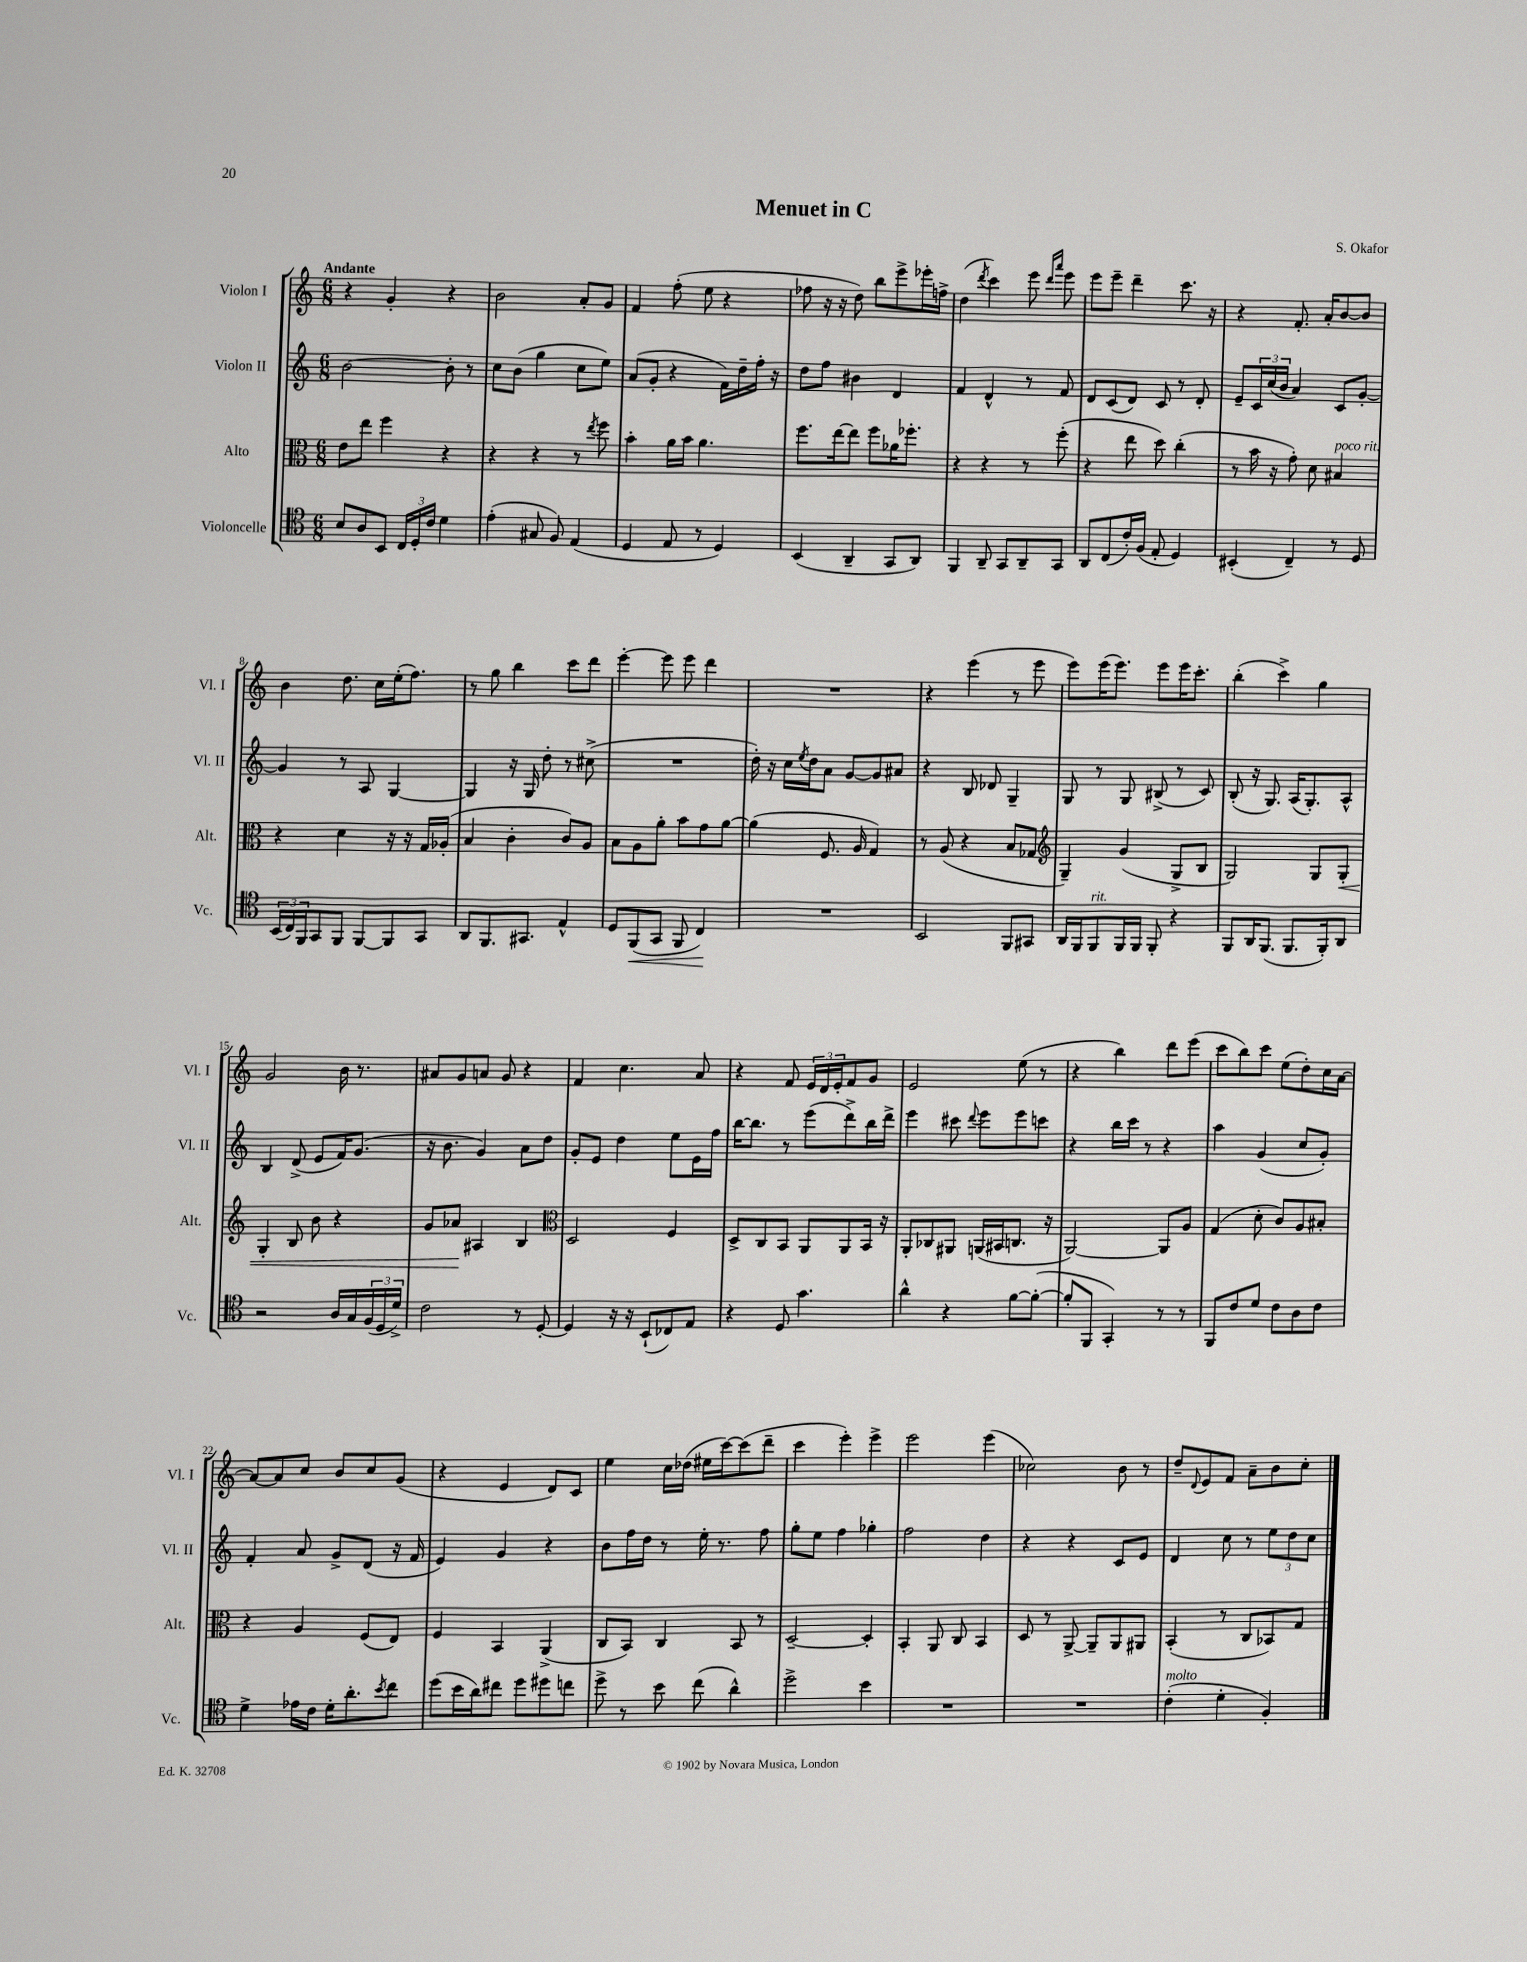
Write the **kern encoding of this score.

**kern	**kern	**kern	**kern
*staff4	*staff3	*staff2	*staff1
*clefC4	*clefC3	*clefG2	*clefG2
*k[]	*k[]	*k[]	*k[]
*M6/8	*M6/8	*M6/8	*M6/8
8B	8e	[2b	4r
8A	8ee	.	.
8BB	4ff	.	4g'
24C	.	.	.
24D'	.	.	.
24c	.	.	.
4d	4r	8b']	4r
.	.	8r	.
=	=	=	=
(4e'	4r	8cc	2b
.	.	(8b	.
8G#	4r	4gg	.
8F)	.	.	.
(4E	8r	8cc	8a'
.	8qee	.	.
.	8ff	8ee)	8g
=	=	=	=
4D	4b'	(8a	4f
.	.	8g'	.
8E	16a	4r	(8ff'
.	16b	.	.
8r	4.a	.	8ee
4D)	.	16f)	4r
.	.	16dd~	.
.	.	16ff'	.
.	.	16r	.
=	=	=	=
(4BB	8.ff	8dd	8ff-
.	.	8ff	16r
.	[16ee	.	16r
4AA~	8ee]	4b#	8dd)
.	8ff	.	8bb
8GG	16a-	4d	8eee^
.	8.ff-'	.	.
8AA)	.	.	16eee-'
.	.	.	16ff^
=	=	=	=
4FF	4r	4f	(4dd
.	.	.	8qddd
8AA~	4r	4d^^	4ccc)
8GG	.	.	.
8AA~	8r	8r	8eee
.	.	.	16qqddd
.	.	.	16qqaaa
8GG	(8ff'	8f	8eee
=	=	=	=
8AA	4r	8d	8eee
(8C	.	(8c	8eee~
16c')	8ee	8d)	4ddd~
(16F	.	.	.
8E'	8dd)	8c	.
4D)	(4cc'	8r	8.ccc
.	.	8d'	.
.	.	.	16r
=	=	=	=
(4BB#'	8r	8e~	4r
.	16b	24c	.
.	.	(24cc	.
.	16r	.	.
.	.	24b	.
4C~)	8g')	4a)	8.f'
.	8d	.	.
.	.	.	16a'
8r	4B#	8c	[8b
8D	.	[8g'	8b]
=	=	=	=
(24BB	4r	4g]	4b
24C)	.	.	.
24FF	.	.	.
8GG	.	.	.
8FF	4d	8r	8.dd
[8FF	.	8A	.
.	.	.	16cc
8FF]	16r	[4G	(16ee'
.	16r	.	8.ff)
8GG	16G	.	.
.	(16A-'	.	.
=	=	=	=
8AA	4B	4G]	8r
8.FF	.	.	8gg
.	4c'	16r	4bb
8.GG#	.	16G	.
.	.	8dd'	.
4E^^	8c)	8r	8ccc
.	8A	(8cc#^	8ddd
=	=	=	=
8D	8B	2.r	[4eee'
(8FF	8A	.	.
8GG	8a'	.	8eee]
8FF	8b	.	8eee
4C)	8g	.	4ddd
.	[8a	.	.
=	=	=	=
2.r	(4a]	16dd')	2.r
.	.	16r	.
.	.	16cc	.
.	.	8qee	.
.	.	16dd	.
.	8.F	8a	.
.	.	[8g	.
.	16A	.	.
.	4G)	8g]	.
.	.	8a#	.
=	=	=	=
2BB	8r	4r	4r
.	(8A	.	.
.	4r	8B	(4eee
.	.	8d-	.
8FF	8B	4G~	8r
8GG#	8G-	.	8eee
=	=	=	=
*	*clefG2	*	*
16AA	4G~)	8G	8eee)
16FF	.	.	.
8FF	.	8r	(16eee
.	.	.	8.eee)
16FF	(4g	8G	.
16FF	.	.	.
8FF'	.	(8B#^	8eee
4r	8G^	8r	16eee
.	.	.	8.ccc'
.	8B	8c)	.
=	=	=	=
8FF	2G)	(8B'	(4bb'
16AA	.	16r	.
(8.FF	.	8.G)	.
.	.	.	4ccc^)
8.FF	.	(16A	.
.	.	8.G')	.
.	8G	.	4gg
16FF')	.	.	.
8AA	8G'	8A^^	.
=	=	=	=
2r	4G'	4B	2g
.	8B	(8d^	.
.	8b	8e	.
16A	4r	16f)	16b
16G	.	(8.g	8.r
(24F	.	.	.
24D	.	.	.
24d^)	.	.	.
=	=	=	=
2c	8g	16r	8a#
.	.	8.b	.
.	8a-	.	8g
.	4A#	4g)	8a
.	.	.	8g
8r	4B	8a	4r
[8D'	.	8dd	.
=	=	=	=
*	*clefC3	*	*
4D]	2D	8g'	4f
.	.	8e	.
16r	.	4dd	4.cc
16r	.	.	.
(8BB`	.	.	.
8C-)	4F	8ee	.
8E	.	16e	8a
.	.	16ff	.
=	=	=	=
4r	8D^	[16bb	4r
.	.	8.bb]	.
.	8C	.	.
8D	8BB	8r	8f
4.g	8AA	(8eee	24e
.	.	.	24d
.	.	.	24e'
.	8AA	8ddd^)	8f
.	16BB	16bb	8g
.	16r	16ddd^	.
=	=	=	=
4a^^	8AA'	4eee	2e
.	8C-	.	.
4r	8AA#	8ccc#	.
.	.	8qqddd	.
.	(16AA	8eee	.
.	16BB#	.	.
[8f	8.C	8eee	(8ee
(8f'_	.	8ccc	8r
.	16r	.	.
=	=	=	=
8f']	[2AA)	4r	4r
8FF	.	.	.
4GG')	.	16bb	4bb)
.	.	16ccc	.
.	.	8r	.
8r	8AA]	4r	8ddd
8r	8A	.	(8eee
=	=	=	=
8FF	(4G	4aa	8ccc
8c	.	.	8bb)
8d	8d'	(4g	8ccc
8c	8c)	.	(8ee
8A	8A	8cc	8dd')
8c	8B#'	8g')	16cc
.	.	.	[16a
=	=	=	=
4d^	4r	4f'	8a_
.	.	.	8a]
16e-	4A	8a	8cc
16c	.	.	.
16d'	.	8g^	8b
8.a'	.	.	.
.	(8F	(8d	8cc
8qb	.	.	.
8cc	8E)	16r	(8g
.	.	16f	.
=	=	=	=
(8dd	4F	4e)	4r
16b	.	.	.
16a)	.	.	.
8cc#	4BB	4g	4e
8dd	.	.	.
8dd#	(4AA^	4r	8d)
8cc	.	.	8c
=	=	=	=
8dd^	8C	8b	4ee
8r	8BB)	16ff	.
.	.	16dd	.
8b	4C	8r	16cc
.	.	.	(16dd-
(8cc	.	16ee'	16ee#
.	.	8.r	[16ccc)
4a^^)	8BB	.	(8ccc]
.	8r	8ff	8ddd~
=	=	=	=
2dd^	[2D~	8gg'	4ccc
.	.	8ee	.
.	.	4ff	4eee')
4b	4D']	4gg-'	4eee^
=	=	=	=
2.r	4BB'	2ff	2eee
.	8AA	.	.
.	8C	.	.
.	4BB	4dd	(4eee
=	=	=	=
2.r	8D	4r	2cc-)
.	8r	.	.
.	[8AA^	4r	.
.	8AA~]	.	.
.	8AA	8c	8b
.	8AA#	8e	8r
=	=	=	=
(4c'	(4BB'	4d	8dd~
.	.	.	8qqd
.	.	.	8e
4d'	8r	8cc	8f
.	8C	8r	8a~
4F')	8BB-)	12ee	8b
.	.	12dd	.
.	8G	.	8cc'
.	.	12cc	.
==	==	==	==
*-	*-	*-	*-
